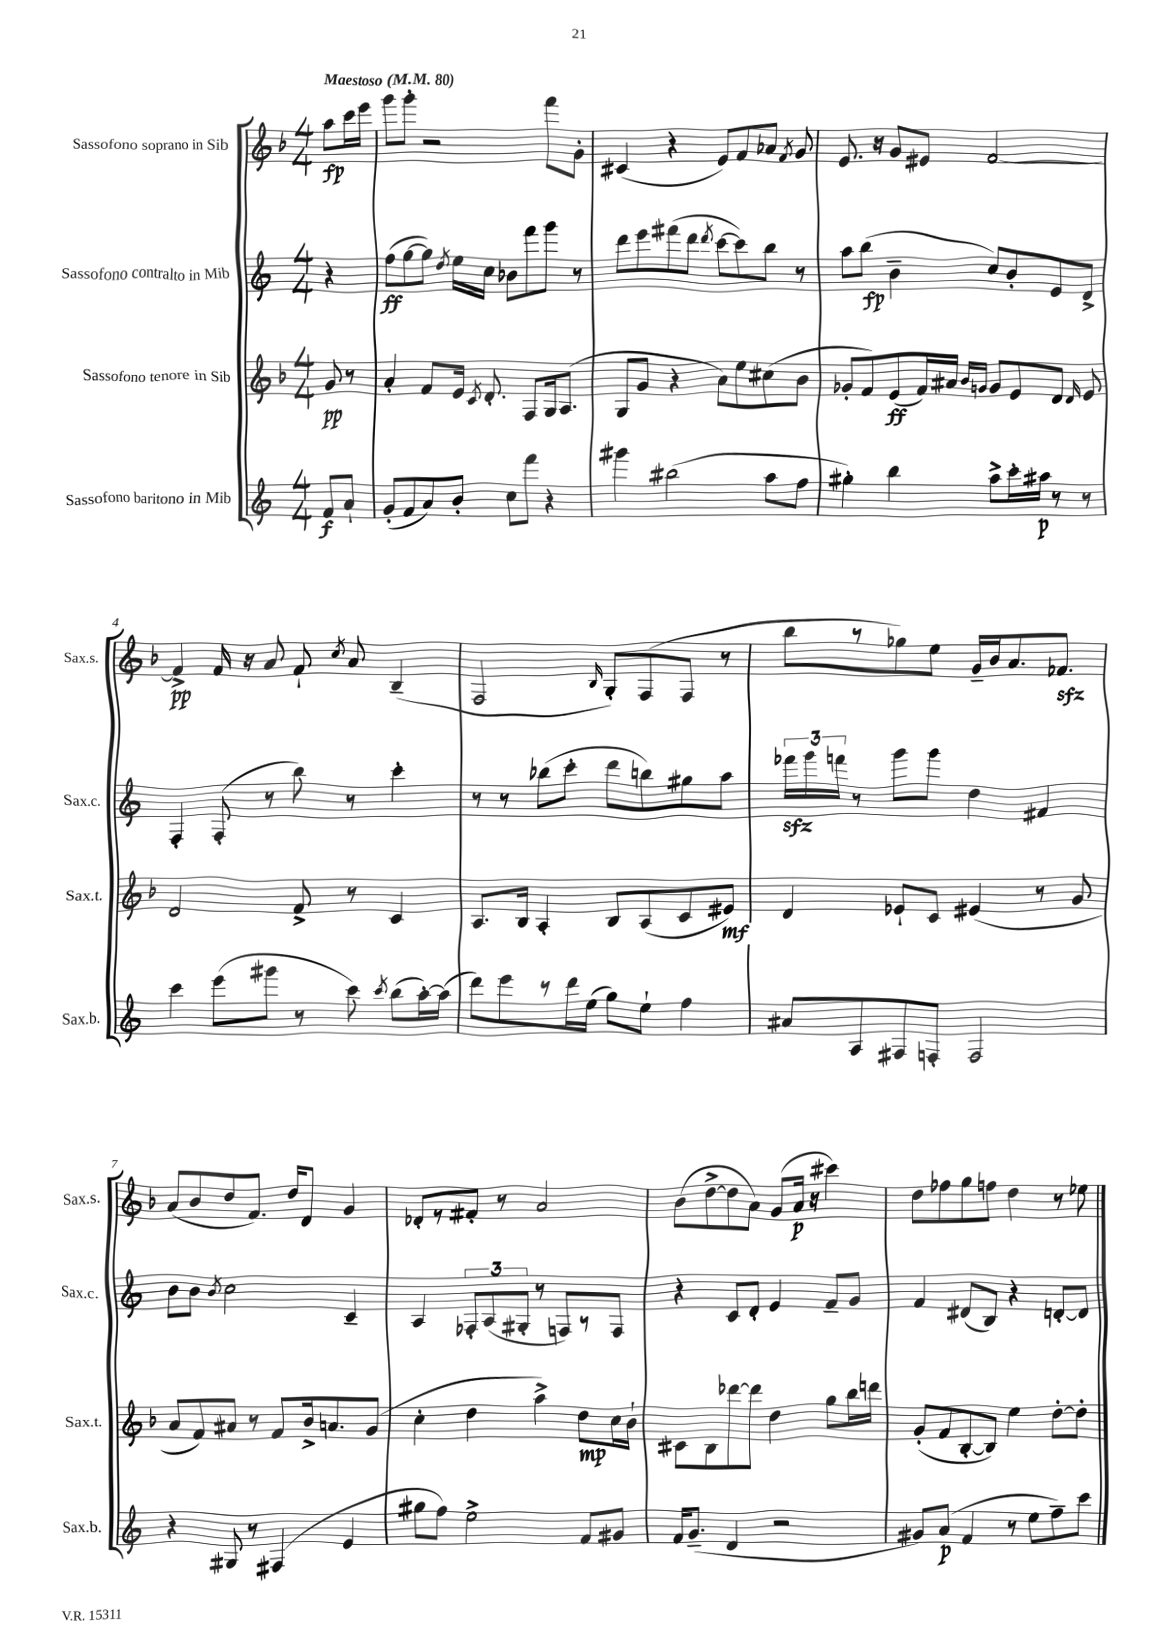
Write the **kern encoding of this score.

**kern	**kern	**kern	**kern
*staff4	*staff3	*staff2	*staff1
*clefG2	*clefG2	*clefG2	*clefG2
*k[]	*k[b-]	*k[]	*k[b-]
*M4/4	*M4/4	*M4/4	*M4/4
*MM80	*MM80	*MM80	*MM80
8f	8g	4r	8aa
8a`	8r	.	16ccc
.	.	.	16eee
=	=	=	=
(8g'	4a'	(8ff	8ggg
8f	.	[8gg	8ggg'
8a)	8f	8gg])	2r
.	.	8qdd	.
8b'	16e	16ee	.
.	8qc	.	.
.	8.d'	16cc	.
8cc	.	8b-	.
8fff	8F	8fff	.
4r	16G	8ggg	8fff
.	(8.A	.	.
.	.	8r	8g'
=	=	=	=
4ggg#	8G	8ddd	(4c#
.	8g	8eee	.
(2bb#	4r	(8fff#	4r
.	.	8ddd	.
.	.	8qddd	.
.	8a)	[8ccc	8e)
.	8ee	8ccc])	8f
8aa	(8cc#	8bb	8a-
.	.	.	8qf
8ff	8b-	8r	8g
=	=	=	=
4gg#')	8g-'	8aa	8.e
.	8f)	(8bb	.
.	.	.	16r
4bb	(8e	4b~	8g
.	16f)	.	8e#
.	16a#	.	.
.	16qqb-	.	.
.	16qqg	.	.
8aa^	8g	8cc)	[2f
16ccc'	8e	8b'	.
16aa#	.	.	.
8r	8d	8e	.
.	16qqd	.	.
8r	8e	8d^	.
=	=	=	=
4ccc	2d	4F'	4f^]
(8eee	.	(8F'	16f
.	.	.	16r
8ggg#	.	8r	8a
8r	8f^	8bb)	8f`
.	.	.	8qcc
8ccc)	8r	8r	8a
8qccc	.	.	.
(8bb	4c	4ccc'	(4B-~
[16aa')	.	.	.
(16aa]	.	.	.
=	=	=	=
8ddd)	8.A	8r	2F
8eee	.	8r	.
.	16B-	.	.
8r	4A'	(8bb-	.
16ddd	.	8ccc'	.
(16ee	.	.	.
.	.	.	16qqB-
8gg)	8B-	8ddd	8G')
8ee`	(8A	8bb)	(8F
4ff	8c	8gg#	8F
.	8e#)	8aa	8r
=	=	=	=
8a#	4d	24fff-	8bb-
.	.	24ggg	.
.	.	24fff	.
8A	.	8r	8r
8F#	8e-`	8ggg	8gg-)
8F'	8c	8ggg	8ee
2F	(4e#	4dd	16g~
.	.	.	16b-
.	.	.	8.a
.	8r	4f#	.
.	.	.	8.f-
.	8g	.	.
=	=	=	=
4r	8a	8b	(8a
.	8f)	8b	8b-
.	.	8qb	.
8G#	8a#	2cc	8dd
8r	8r	.	8.f)
(4F#	8f	.	.
.	.	.	16dd
.	16b-^	.	8d
.	8.a	.	.
4e	.	4c~	4g
.	(8g	.	.
=	=	=	=
8gg#	4cc'	4A	8d-'
8ff)	.	.	8r
2ee^	4dd	12F-'	8f#'
.	.	(12A	.
.	.	.	8r
.	.	12G#'	.
.	4aa^)	8r	2a
.	.	8F)	.
8f	8dd	8r	.
8g#	16cc	8F	.
.	16b-`	.	.
=	=	=	=
16f	8c#	4r	(8b-
(8.g~	.	.	.
.	8B-	.	[8dd^
4d	[8ddd-	8c	8dd]
.	8ddd-]	8d'	8a)
2r	4dd	4e	(8g
.	.	.	16a
.	.	.	16r
.	8gg	8f~	4ccc#)
.	16bb-	8g	.
.	16ddd	.	.
=	=	=	=
8g#)	(8g'	4f	8dd
(8a	8f	.	8ff-
4f	[8B-'	(8d#	8gg
.	8B-])	8B)	8ff
8r	4ee	4r	4dd
8ee	.	.	.
8ff~)	[8dd'	[8d'	8r
8ccc	8dd']	8d]	8ee-
==	==	==	==
*-	*-	*-	*-
